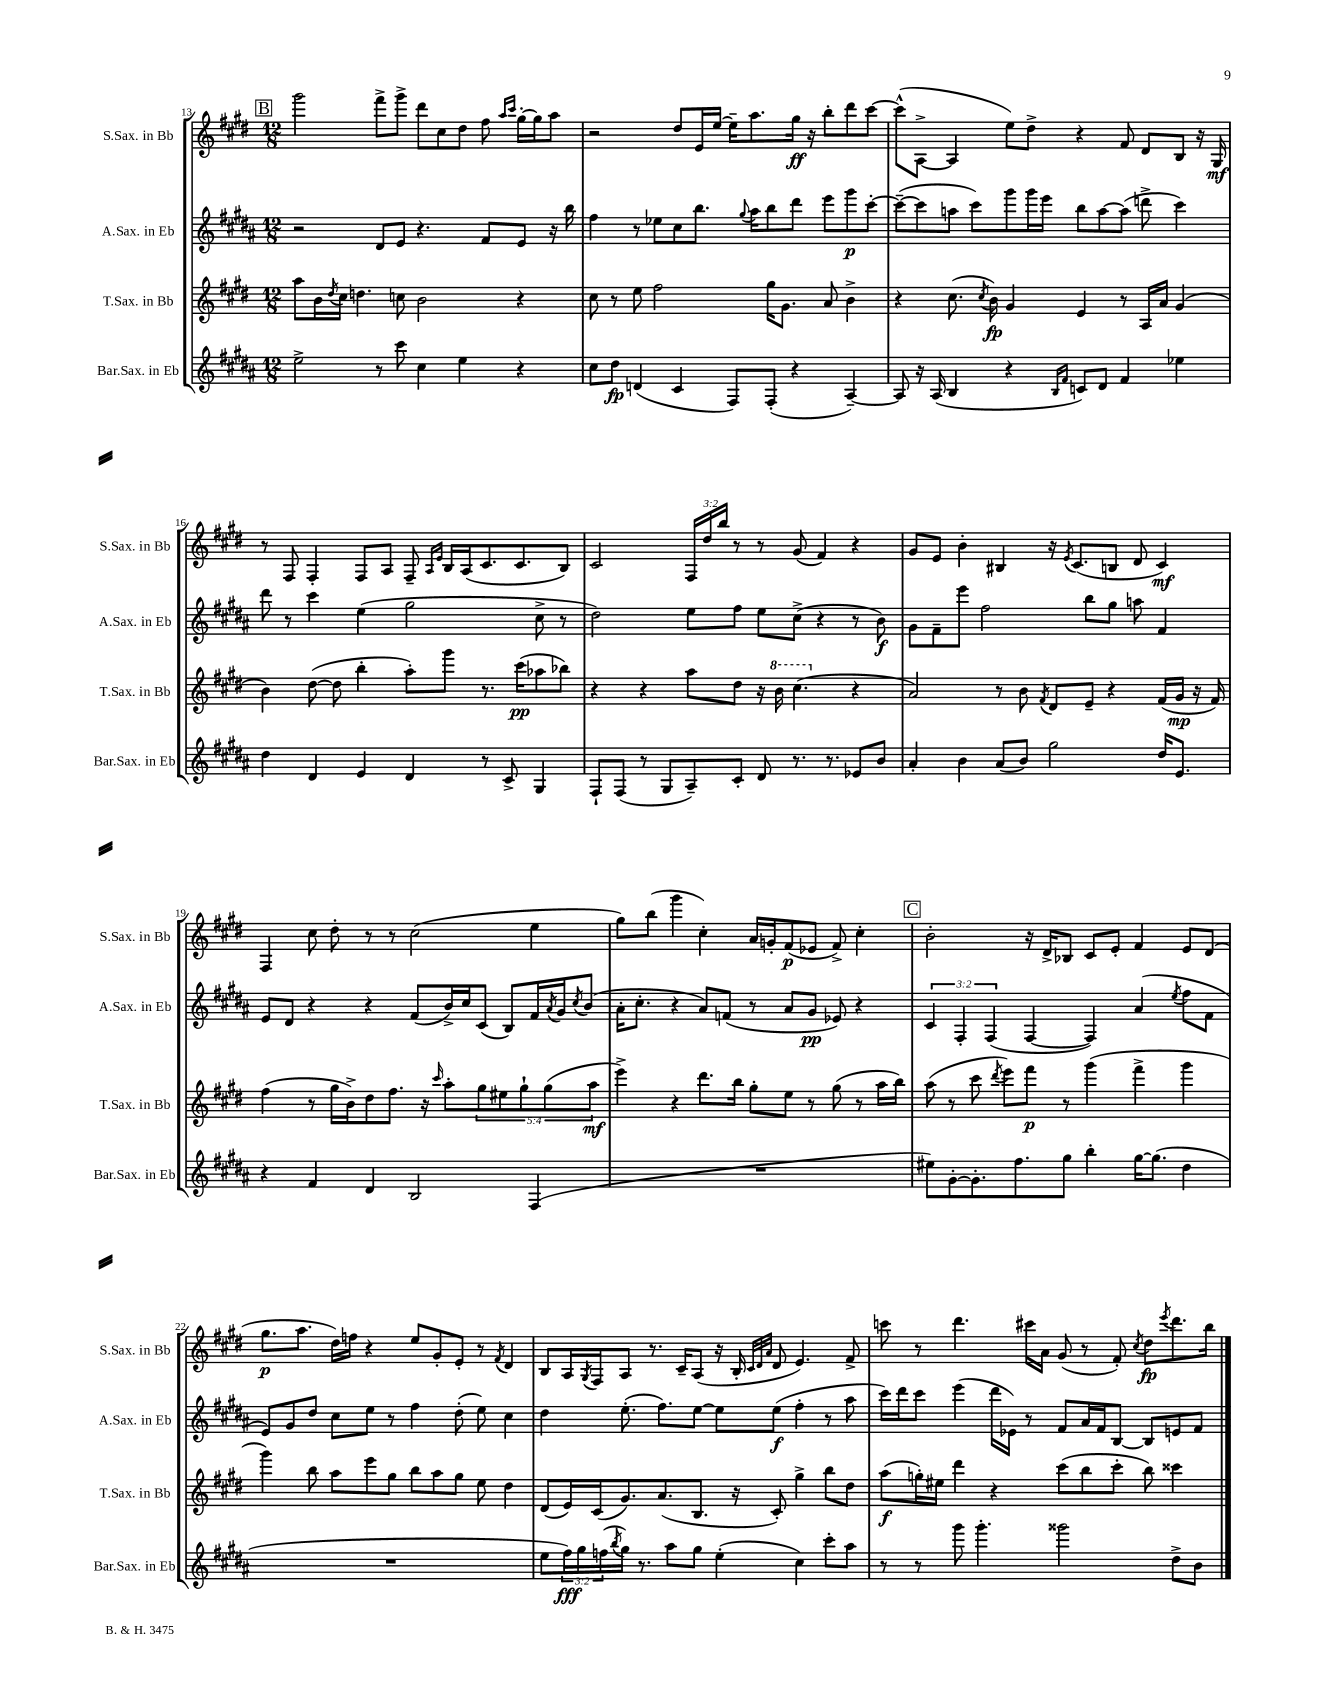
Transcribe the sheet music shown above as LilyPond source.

<<
\new StaffGroup <<
\new Staff = "s0" \with { instrumentName = "S.Sax. in Bb" shortInstrumentName = "S.Sax. in Bb" } {
    \clef treble \key e \major \numericTimeSignature \time 12/8 \override Staff.TupletNumber.text = #tuplet-number::calc-fraction-text
    \mark \markup { \box "B" } gis'''2 fis'''8-> gis'''8-> dis'''8 cis''8 dis''8 fis''8 \grace { a''16 cis'''16 } gis''16~-. gis''16 a''8 |
    r2 dis''8 e'16 e''16~ e''16-- a''8. gis''16\ff r16 b''8-. dis'''8 cis'''8~ |
    cis'''8-^( a8~-> a4 e''8) dis''8-> r4 fis'8 dis'8 b8 r16 gis16\mf |
    r8 fis8 fis4-. fis8 a8 fis8-- \grace { a16 e'16 } b16 a16( cis'8. cis'8. b8) |
    cis'2 \tuplet 3/2 { fis16 dis''16 b''16 } r8 r8 gis'8( fis'4) r4 |
    gis'8 e'8 b'4-. bis4 r16 \acciaccatura { e'8 } cis'8.( b8 dis'8 cis'4\mf) |
    fis4 cis''8 dis''8-. r8 r8 cis''2( e''4 |
    gis''8) b''8( gis'''4 cis''4-.) a'16 g'16-. fis'8\p( ees'8 fis'8->) cis''4-. |
    \mark \markup { \box "C" } b'2-. r16 dis'16-> bes8 cis'8 e'8-. fis'4 e'8 dis'8( |
    gis''8.\p a''8. dis''16) f''16 r4 e''8 gis'8-. e'8-. r8 \acciaccatura { fis'8 } dis'4 |
    b8 a16 \acciaccatura { gis8 } fis16 a8 r8. cis'16-- a8( r16 b16-. \grace { cis'32 dis'32 a'32 } dis'8 e'4.) fis'8-> |
    c'''8 r8 dis'''4. cis'''16 a'16 gis'8( r8 fis'8-.) \acciaccatura { cis''8 } dis''8\fp \acciaccatura { e'''8 } dis'''8. b''16 \bar "|." |
}
\new Staff = "s1" \with { instrumentName = "A.Sax. in Eb" shortInstrumentName = "A.Sax. in Eb" } {
    \clef treble \key b \major \numericTimeSignature \time 12/8 \override Staff.TupletNumber.text = #tuplet-number::calc-fraction-text
    \mark \markup { \box "B" } r2 dis'8 e'8 r4. fis'8 e'8 r16 b''16 |
    fis''4 r8 ees''8 cis''8 b''8. \appoggiatura { gis''8 } ais''16 b''8 dis'''8 e'''8 gis'''8\p cis'''8~-. |
    cis'''8~--( cis'''8 a''8 cis'''8) gis'''8 gis'''16 e'''16 b''8 a''8~ a''8( d'''8-> cis'''4) |
    dis'''8 r8 cis'''4 e''4( gis''2 cis''8-> r8 |
    dis''2) e''8 fis''8 e''8 cis''8->( r4 r8 b'8\f) |
    gis'8 fis'8-- e'''8 fis''2 b''8 gis''8 a''8 fis'4 |
    e'8 dis'8 r4 r4 fis'8( b'16->) cis''16 cis'8( b8) fis'16 \acciaccatura { ais'8 } gis'16 \acciaccatura { cis''8 } b'8( |
    ais'16-. cis''8.-. r4 ais'8) f'8( r8 ais'8 gis'8\pp ees'8) r4 |
    \mark \markup { \box "C" } \tuplet 3/2 { cis'4 fis4-. fis4( } fis4~ fis4) ais'4( \acciaccatura { e''8 } fis''8 fis'8 |
    e'8) gis'8 dis''8 cis''8 e''8 r8 fis''4 dis''8-.( e''8) cis''4 |
    dis''4 e''8.-.( fis''8.) e''8~ e''8 e''8\f( fis''4-. r8 ais''8 |
    cis'''16) dis'''16 cis'''8 e'''4( dis'''16 ees'16) r8 fis'8 ais'16 fis'16 b8~ b8 e'8 fis'8 \bar "|." |
}
\new Staff = "s2" \with { instrumentName = "T.Sax. in Bb" shortInstrumentName = "T.Sax. in Bb" } {
    \clef treble \key e \major \numericTimeSignature \time 12/8 \override Staff.TupletNumber.text = #tuplet-number::calc-fraction-text
    \mark \markup { \box "B" } a''8 b'16 \acciaccatura { dis''8 } cis''16 d''4. c''8 b'2 r4 |
    cis''8 r8 e''8 fis''2 gis''16 gis'8. a'8 b'4-> |
    r4 cis''8.( \acciaccatura { cis''8 } b'16\fp) gis'4 e'4 r8 a16 a'16 gis'4( |
    b'4) dis''8~( dis''8 b''4-. a''8-.) gis'''8 r8. cis'''16\pp( aes''8 bes''8) |
    r4 r4 a''8 dis''8 r16 \ottava #1 b''16 cis'''4.( \ottava #0 r4 |
    a'2) r8 b'8 \acciaccatura { fis'8 } dis'8 e'8-- r4 fis'16( gis'16\mp r16 fis'16) |
    fis''4( r8 gis''16 b'16->) dis''8 fis''8. r16 \grace { cis'''16 } a''8-. \tuplet 5/4 { gis''8 eis''8 gis''8-! gis''8( a''8\mf } |
    e'''4->) r4 dis'''8. b''16 gis''8-. e''8 r8 gis''8( r8 a''16 b''16) |
    \mark \markup { \box "C" } a''8( r8 cis'''8 \acciaccatura { dis'''8 } e'''8) fis'''8\p r8 gis'''4( fis'''4-> gis'''4 |
    gis'''4) b''8 a''8 e'''8 gis''8 b''8 a''8 gis''8 e''8 dis''4 |
    dis'8( e'16) cis'16( gis'8.) a'8.( b8. r16 cis'8-.) gis''4-> b''8 dis''8 |
    a''8\f( g''16-.) eis''16 dis'''4 r4 cis'''8( b''8 cis'''8-. b''8) cisis'''4 \bar "|." |
}
\new Staff = "s3" \with { instrumentName = "Bar.Sax. in Eb" shortInstrumentName = "Bar.Sax. in Eb" } {
    \clef treble \key b \major \numericTimeSignature \time 12/8 \override Staff.TupletNumber.text = #tuplet-number::calc-fraction-text
    \mark \markup { \box "B" } e''2-> r8 cis'''8 cis''4 e''4 r4 |
    cis''8 dis''8\fp d'4( cis'4 fis8) fis8-.( r4 ais4~--) |
    ais8 r16 ais16( b4 r4 \grace { b16 fis'16 } c'8) dis'8 fis'4 ees''4 |
    dis''4 dis'4 e'4 dis'4 r8 cis'8-> gis4 |
    fis8-! fis8( r8 gis8 ais8--) cis'8-. dis'8 r8. r8. ees'8 b'8 |
    ais'4-. b'4 ais'8( b'8) gis''2 dis''16 e'8. |
    r4 fis'4 dis'4 b2 fis4( |
    R1. |
    \mark \markup { \box "C" } eis''8) gis'8~-. gis'8.-. fis''8. gis''8 b''4-. gis''16~ gis''8.( dis''4 |
    R1. |
    e''8 \tuplet 3/2 { fis''16\fff) gis''16 f''16( } \acciaccatura { b''8 } gis''16) r8. ais''8 gis''8 e''4-.( cis''4) cis'''8-. ais''8 |
    r8 r8 gis'''8 gis'''4.-. gisis'''2 dis''8-> b'8 \bar "|." |
}
>>
>>
\layout { \context { \Score currentBarNumber = #13 } }
